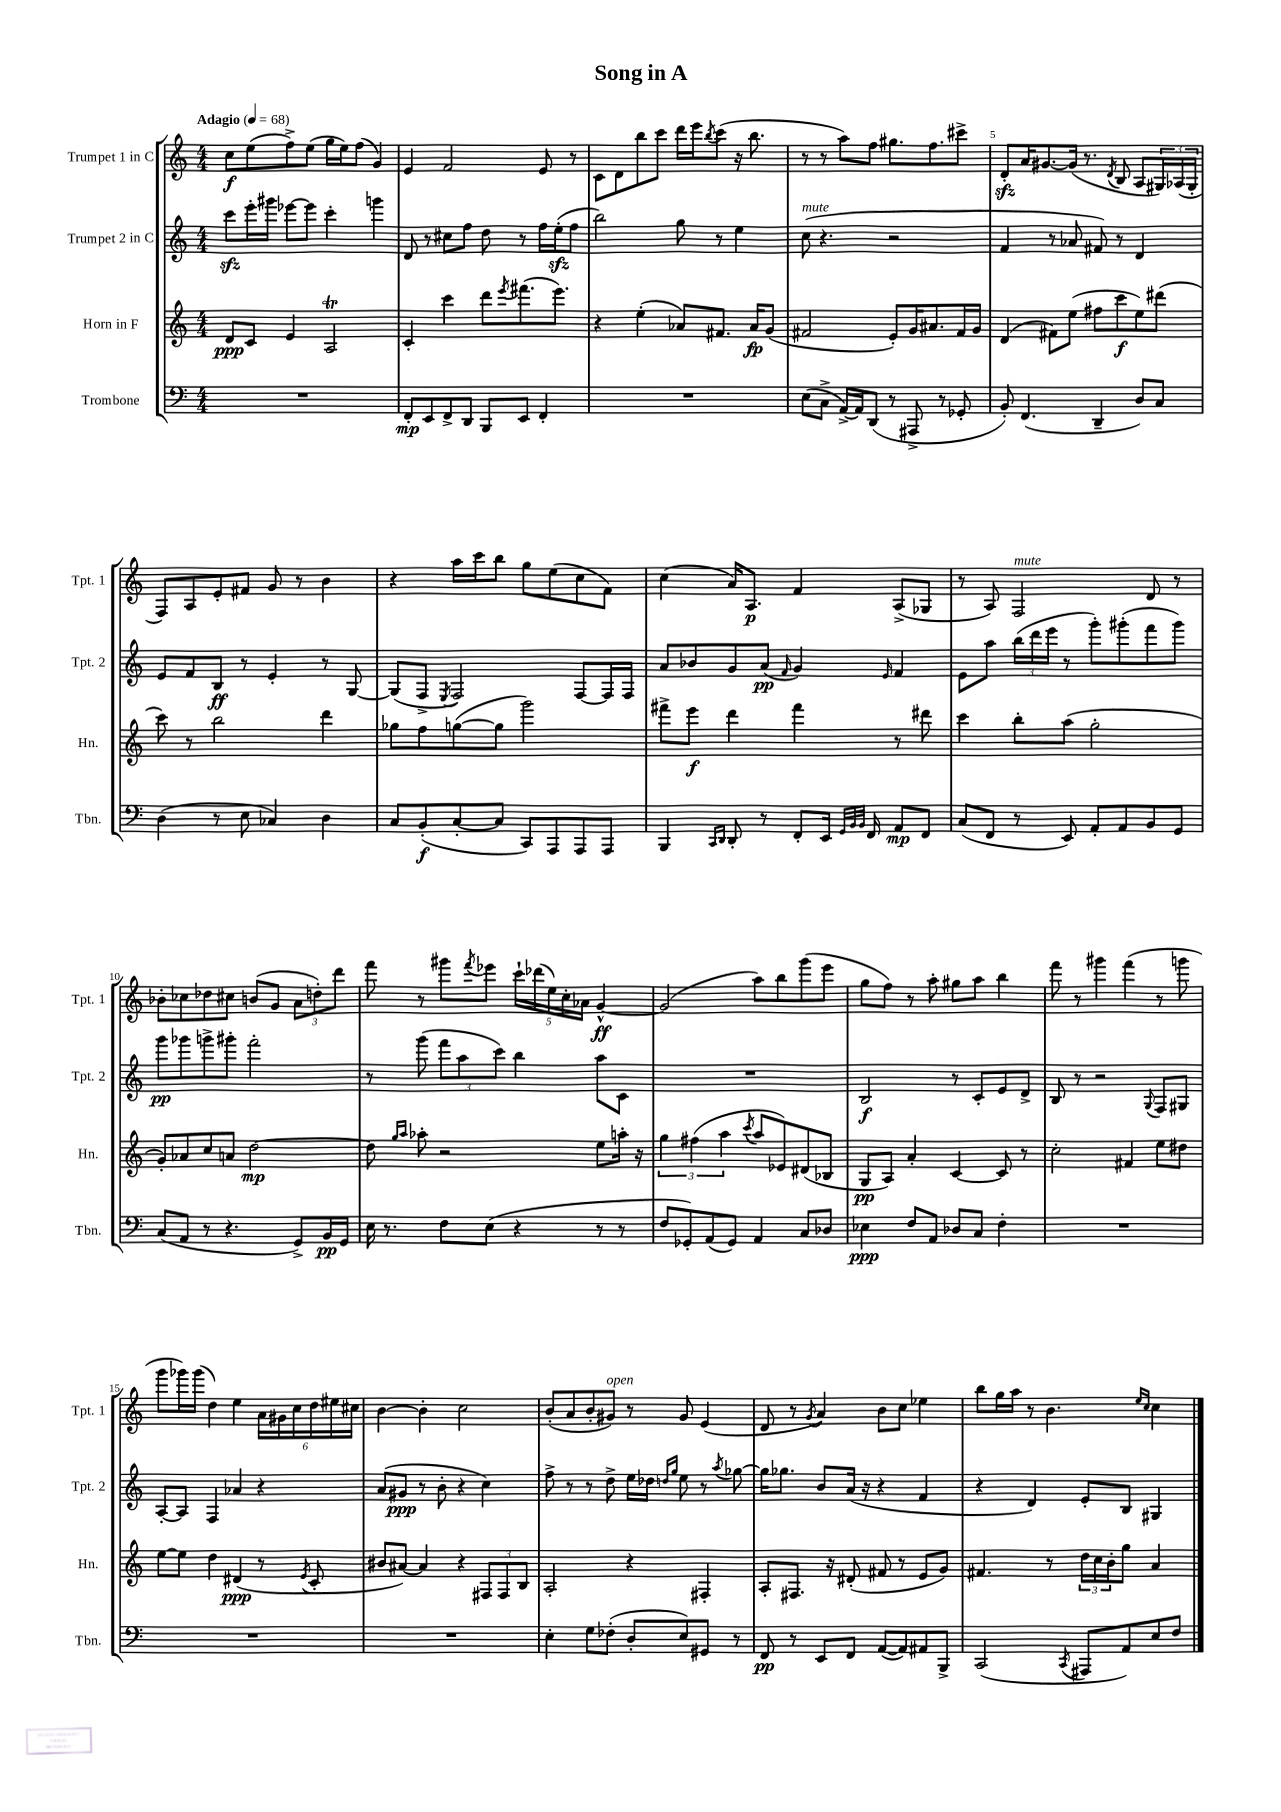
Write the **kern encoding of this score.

**kern	**dynam	**kern	**dynam	**kern	**dynam	**kern	**dynam
*part4	*part4	*part3	*part3	*part2	*part2	*part1	*part1
*staff4	*staff4	*staff3	*staff3	*staff2	*staff2	*staff1	*staff1
*I"Trombone	*	*I"Horn in F	*	*I"Trumpet 2 in C	*	*I"Trumpet 1 in C	*
*I'Tbn.	*	*I'Hn.	*	*I'Tpt. 2	*	*I'Tpt. 1	*
*clefF4	*	*clefG2	*	*clefG2	*	*clefG2	*
*k[]	*	*k[]	*	*k[]	*	*k[]	*
*M4/4	*	*M4/4	*	*M4/4	*	*M4/4	*
*MM68	*	*MM68	*	*MM68	*	*MM68	*
=1	=1	=1	=1	=1	=1	=1	=1
!	!	!	!	!	!	!LO:TX:a:B:t=Adagio	!
1r	.	8d/L	ppp	8ccczz\L	.	8cc\L	f
.	.	8c/J	.	16eee'\L	.	(8ee\	.
.	.	.	.	16ggg#X\JJ	.	.	.
.	.	4e/	.	[8eee-X\L	.	8ff^\)	.
.	.	.	.	8eee-\J]	.	(8ee\J	.
.	.	2AT/	.	4ccc'\	.	16gg\LL	.
.	.	.	.	.	.	16ee\J)	.
.	.	.	.	.	.	(8ff\J	.
.	.	.	.	4gggn\	.	4g/)	.
=2	=2	=2	=2	=2	=2	=2	=2
8FF'/L	mp	4c'/	.	8d/	.	4e/	.
8EE/	.	.	.	8r	.	.	.
8FF^/	.	4ccc\	.	8cc#X\L	.	2f/	.
8DD/J	.	.	.	8ff\J	.	.	.
8BBB/L	.	8ddd\L	.	8dd\	.	.	.
.	.	8qeee/	.	.	.	.	.
8EE/J	.	(8.fff#X\	.	8r	.	.	.
4FF'/	.	.	.	16ff\LL	.	8e/	.
.	.	8.eee\J)	.	(16eezz'\J	.	.	.
.	.	.	.	8ff\J	.	8r	.
=3	=3	=3	=3	=3	=3	=3	=3
1r	.	4r	.	2bb\)	.	8c\L	.
.	.	.	.	.	.	8d\	.
.	.	(4ee'\	.	.	.	8bb\	.
.	.	.	.	.	.	8ccc\J	.
.	.	8a-X/L)	.	8gg\	.	16ddd\LL	.
.	.	.	.	.	.	16eee\J	.
.	.	.	.	.	.	8qbb/	.
.	.	8.f#X/J	.	8r	.	(8ccc\J	.
.	.	.	.	4ee\	.	16r	.
.	.	16a-/KL	fp	.	.	8.bb\	.
.	.	(8g/J	.	.	.	.	.
=4	=4	=4	=4	=4	=4	=4	=4
!	!	!	!	!LO:TX:a:i:t=mute	!	!	!
(8E\L	.	2f#X/	.	(8cc\	.	8r	.
8C^\J	.	.	.	4.r	.	8r	.
[16AA^/LL)	.	.	.	.	.	8aa\L)	.
16AA/J]	.	.	.	.	.	.	.
(8DD/J	.	.	.	.	.	8ff\J	.
8r	.	8e'/L)	.	2r	.	8.gg#X\L	.
8AAA#X^/	.	16g/K	.	.	.	.	.
.	.	8.a#X/	.	.	.	8.ff\	.
8r	.	.	.	.	.	.	.
8GG-X'/	.	16f#/L	.	.	.	8ccc#X^\J	.
.	.	16g/JJ	.	.	.	.	.
=5	=5	=5	=5	=5	=5	=5	=5
8BB'/)	.	(4d/	.	4f/	.	8dzz'/L	.
(4.FF/	.	.	.	.	.	16a/K	.
.	.	.	.	.	.	[8.g#X/	.
.	.	8f#X\L)	.	8r	.	.	.
.	.	(8ee\J	.	8a-X/	.	(16g#/Jk]	.
.	.	.	.	.	.	8.r	.
4DD~/	.	8ff#X\L	.	8f#X/)	.	.	.
.	.	.	.	.	.	8qd/	.
.	.	8ccc\	f	8r	.	8B/	.
8D/L)	.	8ee\)	.	4d/	.	8A/L	.
8C/J	.	(8ddd#X\J	.	.	.	24G#X/L)	.
.	.	.	.	.	.	(24A-X/	.
.	.	.	.	.	.	24G#'/JJ	.
!!LO:LB:g=z
=6	=6	=6	=6	=6	=6	=6	=6
(4D\	.	8ccc\)	.	8e/L	.	8F/L)	.
.	.	8r	.	8f/	.	8A/	.
8r	.	2bb\	.	8B/J	ff	8e'/	.
8E\	.	.	.	8r	.	8f#X/J	.
4C-X/)	.	.	.	4e'/	.	8g/	.
.	.	.	.	.	.	8r	.
4D\	.	4ddd\	.	8r	.	4b\	.
.	.	.	.	[8G/	.	.	.
=7	=7	=7	=7	=7	=7	=7	=7
8C/L	.	8gg-X\L	.	(8G/L]	.	4r	.
(8BB'/	f	8ff\	.	8F^/J	.	.	.
.	.	.	.	8qE/	.	.	.
[8C'/	.	([8ggn\	.	2F/)	.	16aa\LL	.
.	.	.	.	.	.	16ccc\J	.
8C/J]	.	8gg\J]	.	.	.	8bb\J	.
8CC/L)	.	2ggg\)	.	.	.	8gg\L	.
8AAA/	.	.	.	.	.	(8ee\	.
8AAA/	.	.	.	[8F/L	.	8cc\	.
8AAA/J	.	.	.	16F/L]	.	8f\J)	.
.	.	.	.	16F/JJ	.	.	.
=8	=8	=8	=8	=8	=8	=8	=8
4BBB/	.	8fff#X^\L	.	8a/L	.	(4cc\	.
.	.	8eee\J	f	8b-X/	.	.	.
16qqCC/LL	.	.	.	.	.	.	.
16qqDD/JJ	.	.	.	.	.	.	.
8DD'/	.	4ddd\	.	8g/	.	16a/KL)	.
.	.	.	.	.	.	8.A/J	p
8r	.	.	.	(8a/J	pp	.	.
.	.	.	.	16qqf/	.	.	.
8FF'/L	.	4fff#\	.	4g/)	.	4f/	.
16EE/Jk	.	.	.	.	.	.	.
32qqGG/LLL	.	.	.	.	.	.	.
32qqBB/	.	.	.	.	.	.	.
32qqBB/JJJ	.	.	.	.	.	.	.
16FF/	.	.	.	.	.	.	.
.	.	.	.	16qqe/	.	.	.
8AA/L	mp	8r	.	4f/	.	(8A^/L	.
8FF/J	.	8ddd#X\	.	.	.	8G-X/J	.
=9	=9	=9	=9	=9	=9	=9	=9
(8C/L	.	4ccc\	.	8e\L	.	8r	.
8FF/J	.	.	.	8aa\J	.	8A/)	.
!	!	!	!	!	!	!LO:TX:a:i:t=mute	!
8r	.	8bb'\L	.	(24bb\LL	.	2F/	.
.	.	.	.	24ddd\	.	.	.
.	.	.	.	24eee\JJ	.	.	.
8EE/)	.	(8aa\J	.	8r	.	.	.
8AA'/L	.	2gg'\	.	8ggg'\L)	.	.	.
8AA/	.	.	.	(8ggg#X'\	.	.	.
8BB/	.	.	.	8fff\	.	8d/	.
8GG/J	.	.	.	8ggg#\J)	.	8r	.
!!LO:LB:g=z
=10	=10	=10	=10	=10	=10	=10	=10
(8C/L	.	8g'/L)	.	8ggg\L	pp	8b-X'\L	.
8AA/J	.	8a-X/	.	8ggg-X\	.	8cc-X\	.
8r	.	8cc/	.	8gggn^\	.	8dd-X\	.
4.r	.	8an/J	.	8ggg#X'\J	.	8cc#X\J	.
.	.	[2dd\	mp	2fff'\	.	(8bn/L	.
.	.	.	.	.	.	8g/J	.
8GG^/L)	.	.	.	.	.	12a\L	.
.	.	.	.	.	.	12ddn'\)	.
16BB/L	pp	.	.	.	.	.	.
.	.	.	.	.	.	12ddd\J	.
16GG/JJ	.	.	.	.	.	.	.
=11	=11	=11	=11	=11	=11	=11	=11
16E\	.	8dd\]	.	8r	.	8fff\	.
8.r	.	.	.	.	.	.	.
.	.	16qqgg/LL	.	.	.	.	.
.	.	16qqaa/JJ	.	.	.	.	.
.	.	8aa-X'\	.	(8ggg\	.	8r	.
8F\L	.	2r	.	12fff\L	.	8ggg#X\L	.
.	.	.	.	12aa\	.	.	.
.	.	.	.	.	.	8qfff/	.
(8E\J	.	.	.	.	.	8eee-X\J	.
.	.	.	.	12ccc\J)	.	.	.
4r	.	.	.	4bb\	.	20ccc`\LL	.
.	.	.	.	.	.	(20ddd-X\	.
.	.	.	.	.	.	20ee\)	.
.	.	.	.	.	.	20cc'\	.
.	.	.	.	.	.	20a-X\JJ	.
8r	.	8ee\L	.	8aa\L	.	[4g^^/	ff
8r	.	16aan'\Jk	.	8c\J	.	.	.
.	.	16r	.	.	.	.	.
=12	=12	=12	=12	=12	=12	=12	=12
8F/L	.	6gg\	.	1r	.	(2g/]	.
8GG-X'/)	.	.	.	.	.	.	.
.	.	(6ff#X\	.	.	.	.	.
(8AA/	.	.	.	.	.	.	.
.	.	6aa\	.	.	.	.	.
8GG-/J)	.	.	.	.	.	.	.
.	.	8qccc/	.	.	.	.	.
4AA/	.	8aa/L	.	.	.	8aa\L)	.
.	.	8e-X/)	.	.	.	8bb\	.
8C/L	.	(8d#X/	.	.	.	(8ggg\	.
8D-X/J	.	8B-X/J	.	.	.	8eee\J	.
=13	=13	=13	=13	=13	=13	=13	=13
4E-X\	ppp	8G/L	pp	2B/	f	8gg\L	.
.	.	8A/J)	.	.	.	8ff\J)	.
8F/L	.	4a'/	.	.	.	8r	.
8AA/J	.	.	.	.	.	8aa'\	.
8D-X/L	.	[4c/	.	8r	.	8gg#X\L	.
8C/J	.	.	.	8c'/L	.	8aa\J	.
4F'\	.	8c/]	.	8e/	.	4bb\	.
.	.	8r	.	8d^/J	.	.	.
=14	=14	=14	=14	=14	=14	=14	=14
1r	.	2cc'\	.	8B/	.	8fff\	.
.	.	.	.	8r	.	8r	.
.	.	.	.	2r	.	4ggg#X\	.
.	.	4f#X/	.	.	.	(4fff\	.
.	.	.	.	8qqG/	.	.	.
.	.	8ee\L	.	8F/L	.	8r	.
.	.	8dd#X\J	.	8G#X/J	.	8gggn\	.
!!LO:LB:g=z
=15	=15	=15	=15	=15	=15	=15	=15
1r	.	[8ee\L	.	[8A'/L	.	8ggg\L	.
.	.	8ee\J]	.	8A/J]	.	16ggg-X\L)	.
.	.	.	.	.	.	(16ggg-\JJ	.
.	.	4dd\	.	4F/	.	4dd\)	.
.	.	(4d#X/	ppp	4a-X/	.	4ee\	.
.	.	8r	.	4r	.	24a\LL	.
.	.	.	.	.	.	24g#X\	.
.	.	.	.	.	.	24cc\	.
.	.	8qe/	.	.	.	.	.
.	.	8c'/	.	.	.	24dd\	.
.	.	.	.	.	.	24ee#X\	.
.	.	.	.	.	.	24cc#X\JJ	.
=16	=16	=16	=16	=16	=16	=16	=16
1r	.	8b#X/L	.	(8a/L	.	[4b\	.
.	.	[8a#X/J)	.	8g#X/J	ppp	.	.
.	.	4a#/]	.	8r	.	4b'\]	.
.	.	.	.	8b'\	.	.	.
.	.	4r	.	4r	.	2cc\	.
.	.	12F#X/L	.	4cc\)	.	.	.
.	.	12F#/	.	.	.	.	.
.	.	12B/J	.	.	.	.	.
=17	=17	=17	=17	=17	=17	=17	=17
4E'\	.	2A'/	.	8ff^\	.	(8b'/L	.
.	.	.	.	8r	.	8a/	.
8G\L	.	.	.	8r	.	8b'/	.
!	!	!	!	!	!	!LO:TX:a:i:t=open	!
(8F-X'\J	.	.	.	8dd^\	.	8g#X/J)	.
8D'/L	.	4r	.	16ee\LL	.	8r	.
.	.	.	.	16dd-X\JJ	.	.	.
.	.	.	.	16qqddn/LL	.	.	.
.	.	.	.	16qqgg/JJ	.	.	.
8E/)	.	.	.	8ee\	.	8g#/	.
8GG#X/J	.	4F#X'/	.	8r	.	(4e/	.
.	.	.	.	8qaa/	.	.	.
8r	.	.	.	[8gg-X\	.	.	.
=18	=18	=18	=18	=18	=18	=18	=18
8FF/	pp	8A'/L	.	16gg-\KL]	.	8d/	.
.	.	.	.	8.gg-X\J	.	.	.
8r	.	8.F#X/J	.	.	.	8r	.
.	.	.	.	.	.	8qg/	.
8EE/L	.	.	.	8b/L	.	4a/)	.
.	.	16r	.	.	.	.	.
8FF/J	.	(8d#X'/	.	(16a/Jk	.	.	.
.	.	.	.	16r	.	.	.
([8AA/L	.	8f#X/	.	4r	.	8b\L	.
8AA/])	.	8r	.	.	.	8cc\J	.
8AA#X/	.	8e/L	.	4f/	.	4ee-X\	.
8BBB^/J	.	8g/J)	.	.	.	.	.
=19	=19	=19	=19	=19	=19	=19	=19
(2CC/	.	4.f#X/	.	4r	.	8bb\L	.
.	.	.	.	.	.	16gg\L	.
.	.	.	.	.	.	16aa\JJ	.
.	.	.	.	4d/)	.	8r	.
.	.	8r	.	.	.	4.b\	.
8qCC/	.	.	.	.	.	.	.
8AAA#X/L	.	24dd\LL	.	8e'/L	.	.	.
.	.	24cc\	.	.	.	.	.
.	.	24b'\J	.	.	.	.	.
8AA/)	.	8gg\J	.	8B/J	.	.	.
.	.	.	.	.	.	16qqee/LL	.
.	.	.	.	.	.	16qqcc/JJ	.
8E/	.	4a/	.	4G#X/	.	4cc\	.
8F/J	.	.	.	.	.	.	.
==	==	==	==	==	==	==	==
*-	*-	*-	*-	*-	*-	*-	*-
